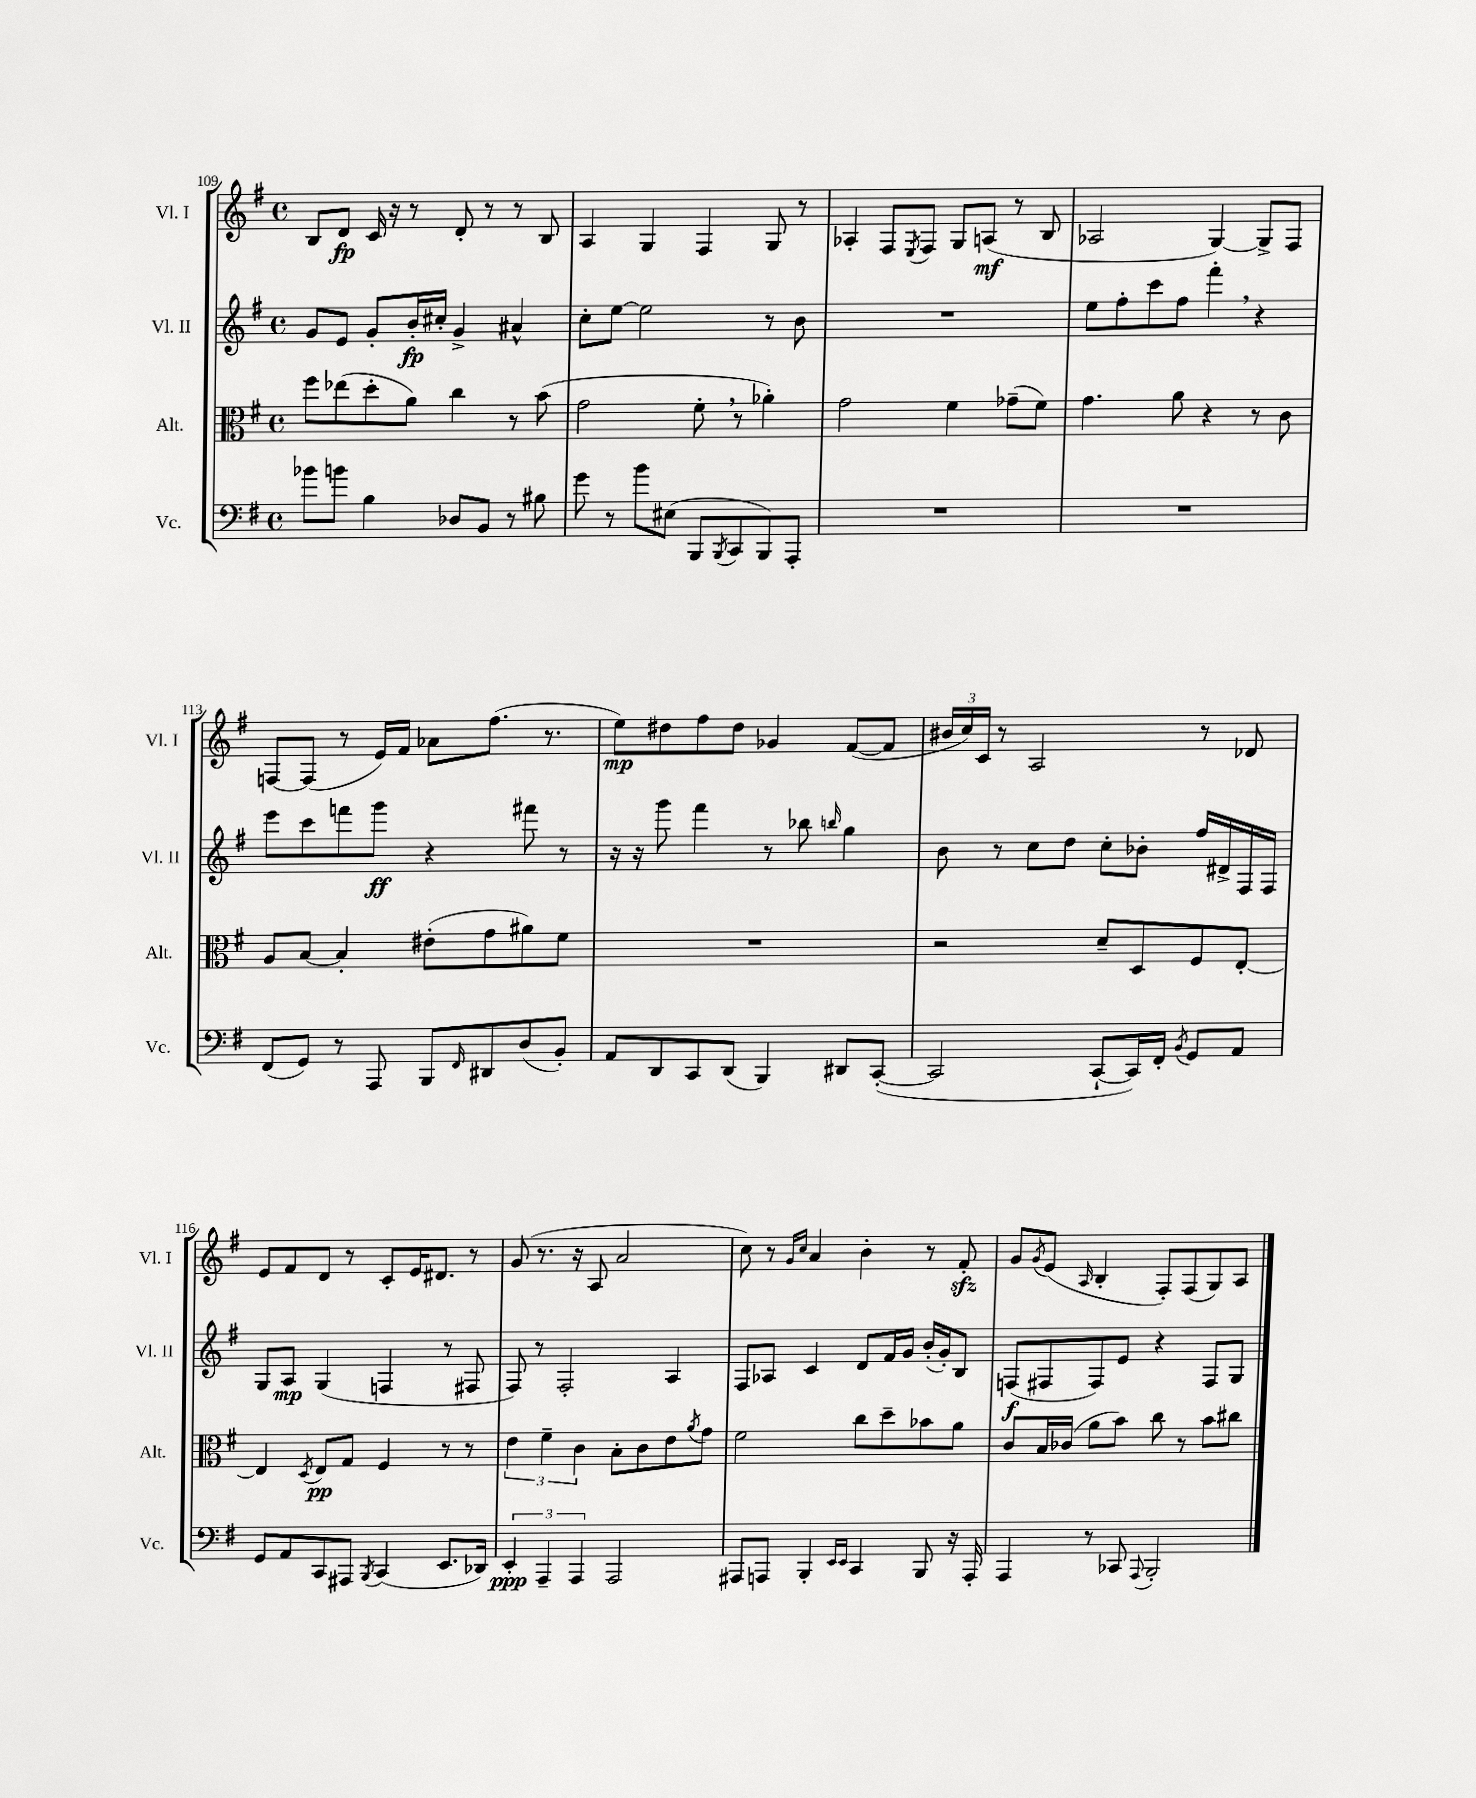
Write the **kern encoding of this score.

**kern	**kern	**kern	**kern
*staff4	*staff3	*staff2	*staff1
*clefF4	*clefC3	*clefG2	*clefG2
*k[f#]	*k[f#]	*k[f#]	*k[f#]
*M4/4	*M4/4	*M4/4	*M4/4
*met(c)	*met(c)	*met(c)	*met(c)
8b-	8ff#	8g	8B
8b	(8ee-	8e	8d
4B	8dd'	8g'	16c
.	.	.	16r
.	8a)	16b'	8r
.	.	16cc#'	.
8D-	4cc	4g^	8d'
8BB	.	.	8r
8r	8r	4a#^^	8r
8B#	(8b	.	8B
=	=	=	=
8g	2g	8cc'	4A
8r	.	[8ee	.
8b	.	2ee]	4G
(8E#	.	.	.
8BBB	8f#'	.	4F#
8qBBB	.	.	.
8CC	8r	.	.
8BBB)	4a-')	8r	8G
8AAA'	.	8b	8r
=	=	=	=
1r	2g	1r	4A-'
.	.	.	8F#
.	.	.	8qE
.	.	.	8F#
.	4f#	.	8G
.	.	.	(8A
.	(8g-~	.	8r
.	8f#)	.	8B
=	=	=	=
1r	4.g	8ee	2A-
.	.	8ff#'	.
.	.	8ccc	.
.	8a	8ff#	.
.	4r	4fff#'	[4G)
.	8r	4r	8G^]
.	8c	.	8F#
=	=	=	=
(8FF#	8A	8eee	[8F
8GG)	[8B	8ccc	(8F]
8r	4B']	8fff	8r
8AAA	.	8ggg	16e)
.	.	.	16f#
8BBB	(8e#'	4r	8a-
16qqFF#	.	.	.
8DD#	8g	.	(8.ff#
(8D	8a#)	8fff#	.
.	.	.	8.r
8BB')	8f#	8r	.
=	=	=	=
8AA	1r	16r	8ee)
.	.	16r	.
8DD	.	8ggg	8dd#
8CC	.	4fff#	8ff#
(8DD	.	.	8dd#
4BBB)	.	8r	4g-
.	.	8bb-	.
.	.	16qqbb	.
8DD#	.	4gg	([8f#
([8CC'	.	.	8f#]
=	=	=	=
2CC]	2r	8b	24b#
.	.	.	24cc)
.	.	.	24c
.	.	8r	8r
.	.	8cc	2A
.	.	8dd	.
[8CC`	8d~	8cc'	.
16CC])	8D	8b-'	.
16FF#'	.	.	.
8qBB	.	.	.
8GG	8F#	16ff#	8r
.	.	16d#^	.
8AA	[8E'	16F#	8d-
.	.	16F#	.
=	=	=	=
8GG	4E]	8G	8e
8AA	.	8A	8f#
.	8qD	.	.
8CC	8E	(4G	8d
8AAA#	8G	.	8r
8qBBB	.	.	.
(4CC	4F#	4F	8c'
.	.	.	16e
.	.	.	8.d#
8.EE	8r	8r	.
.	8r	8F#	8r
16DD-)	.	.	.
=	=	=	=
6EE'	6e	8F#)	(8g
.	.	8r	8.r
6AAA~	6f#~	.	.
.	.	2F#'	.
.	.	.	16r
6AAA	6c	.	.
.	.	.	8A
2AAA	8B'	.	2a
.	8c	.	.
.	8e	4A	.
.	8qa	.	.
.	8g	.	.
=	=	=	=
8AAA#	2f#	8F#	8cc)
8AAA	.	8A-	8r
.	.	.	16qqg
.	.	.	16qqcc
4BBB'	.	4c	4a
16qqEE	.	.	.
16qqEE	.	.	.
4CC	8cc	8d	4b'
.	8dd~	16f#	.
.	.	16g	.
8BBB	8b-	(16b'	8r
.	.	16g')	.
16r	8a	8B	8f#'
16AAA'	.	.	.
=	=	=	=
4AAA	8c	(8F	8g
.	.	.	8qg
.	16B	8F#	(8e
.	(16c-	.	.
.	.	.	16qqA
8r	8a	8F#)	4B'
8CC-	8b)	8e	.
8qqAAA	.	.	.
2BBB'	8cc	4r	8F#')
.	8r	.	(8F#
.	8b	8F#	8G)
.	8cc#	8G	8A
==	==	==	==
*-	*-	*-	*-
